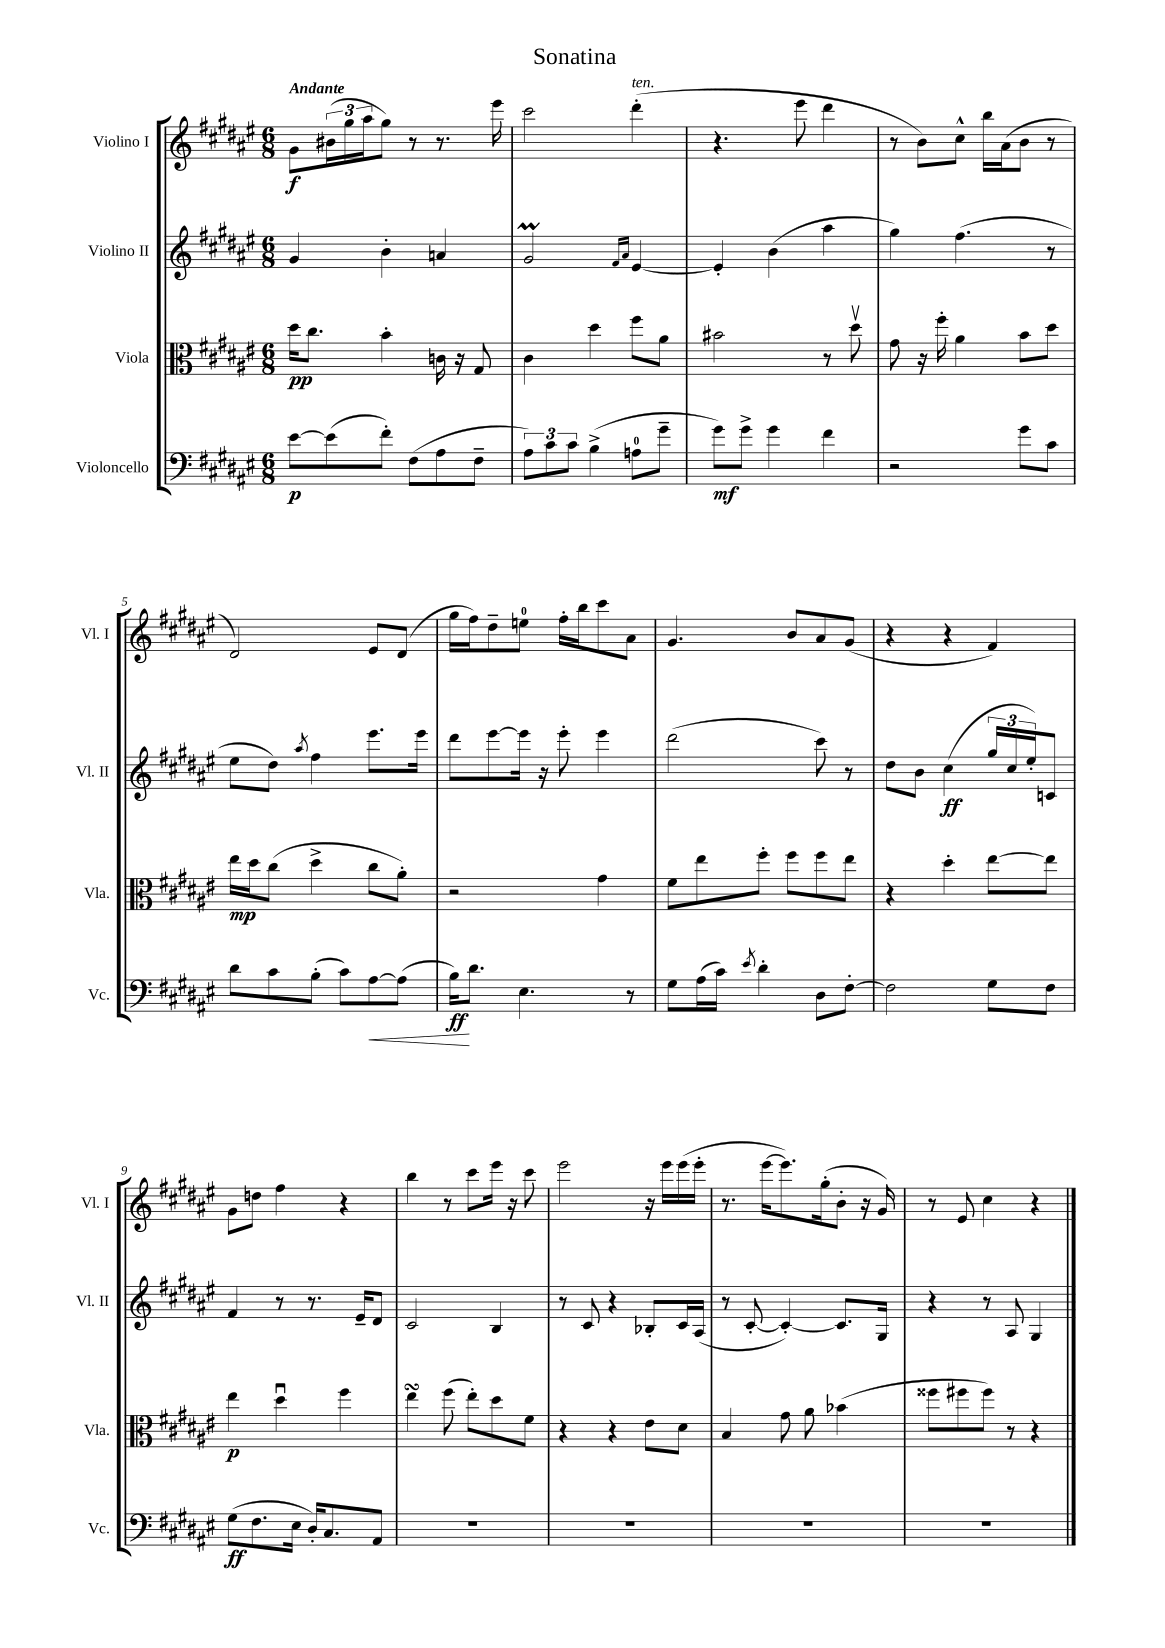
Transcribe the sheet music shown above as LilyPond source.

\header { title = "Sonatina" }
<<
\new StaffGroup <<
\new Staff = "s0" \with { instrumentName = "Violino I" shortInstrumentName = "Vl. I" } {
    \clef treble \key fis \major \numericTimeSignature \time 6/8 \tempo "Andante"
    gis'8\f \tuplet 3/2 { bis'16( gis''16 ais''16 } gis''8) r8 r8. eis'''16 |
    cis'''2 dis'''4-.^\markup { \italic "ten." }( |
    r4. eis'''8 dis'''4 |
    r8 b'8) cis''8-^ b''16 ais'16( b'8 r8 |
    dis'2) eis'8 dis'8( |
    gis''16 fis''16) dis''8-- e''8-0 fis''16-. b''16 cis'''8 ais'8 |
    gis'4. b'8 ais'8 gis'8( |
    r4 r4 fis'4) |
    gis'8 d''8 fis''4 r4 |
    b''4 r8 cis'''8 eis'''16 r16 cis'''8 |
    eis'''2 r16 eis'''16 eis'''16( eis'''16-. |
    r8. eis'''16~ eis'''8.) gis''16-.( b'8-. r16 gis'16) |
    r8 eis'8 cis''4 r4 \bar "|." |
}
\new Staff = "s1" \with { instrumentName = "Violino II" shortInstrumentName = "Vl. II" } {
    \clef treble \key fis \major \numericTimeSignature \time 6/8
    gis'4 b'4-. a'4 |
    gis'2\prall \grace { fis'16 ais'16 } eis'4~ |
    eis'4-. b'4( ais''4 |
    gis''4) fis''4.( r8 |
    eis''8 dis''8) \acciaccatura { ais''8 } fis''4 eis'''8. eis'''16 |
    dis'''8 eis'''8~ eis'''16 r16 eis'''8-. eis'''4 |
    dis'''2( cis'''8) r8 |
    dis''8 b'8 cis''4\ff( \tuplet 3/2 { gis''16 cis''16 eis''16-.) } c'8 |
    fis'4 r8 r8. eis'16-- dis'8 |
    cis'2 b4 |
    r8 cis'8 r4 bes8-. cis'16 ais16( |
    r8 cis'8~-. cis'4~-.) cis'8. gis16 |
    r4 r8 ais8 gis4 \bar "|." |
}
\new Staff = "s2" \with { instrumentName = "Viola" shortInstrumentName = "Vla." } {
    \clef alto \key fis \major \numericTimeSignature \time 6/8
    dis''16\pp cis''8. b'4-. c'16 r16 gis8 |
    cis'4 dis''4 fis''8 ais'8 |
    bis'2 r8 dis''8\upbow |
    gis'8 r16 fis''16-. ais'4 b'8 dis''8 |
    eis''16\mp dis''16 cis''8( dis''4-> cis''8 ais'8-.) |
    r2 gis'4 |
    fis'8 eis''8 fis''8-. fis''8 fis''8 eis''8 |
    r4 dis''4-. eis''8~ eis''8 |
    eis''4\p dis''4\downbow fis''4 |
    eis''4\turn fis''8( eis''8-.) dis''8 fis'8 |
    r4 r4 eis'8 dis'8 |
    b4 gis'8 ais'8 bes'4( |
    fisis''8 fis''8 fis''8) r8 r4 \bar "|." |
}
\new Staff = "s3" \with { instrumentName = "Violoncello" shortInstrumentName = "Vc." } {
    \clef bass \key fis \major \numericTimeSignature \time 6/8
    eis'8~\p eis'8( fis'8-.) fis8( ais8 fis8-- |
    \tuplet 3/2 { ais8) cis'8 cis'8 } b4->( a8-0 gis'8-- |
    gis'8\mf) gis'8-> gis'4 fis'4 |
    r2 gis'8 cis'8 |
    dis'8 cis'8 b8-.( cis'8) ais8~\< ais8( |
    b16\ff\!) dis'8. eis4. r8 |
    gis8 ais16( cis'16) \acciaccatura { eis'8 } dis'4-. dis8 fis8~-. |
    fis2 gis8 fis8 |
    gis8\ff( fis8. eis16 dis16-.) cis8. ais,8 |
    R2. |
    R2. |
    R2. |
    R2. \bar "|." |
}
>>
>>
